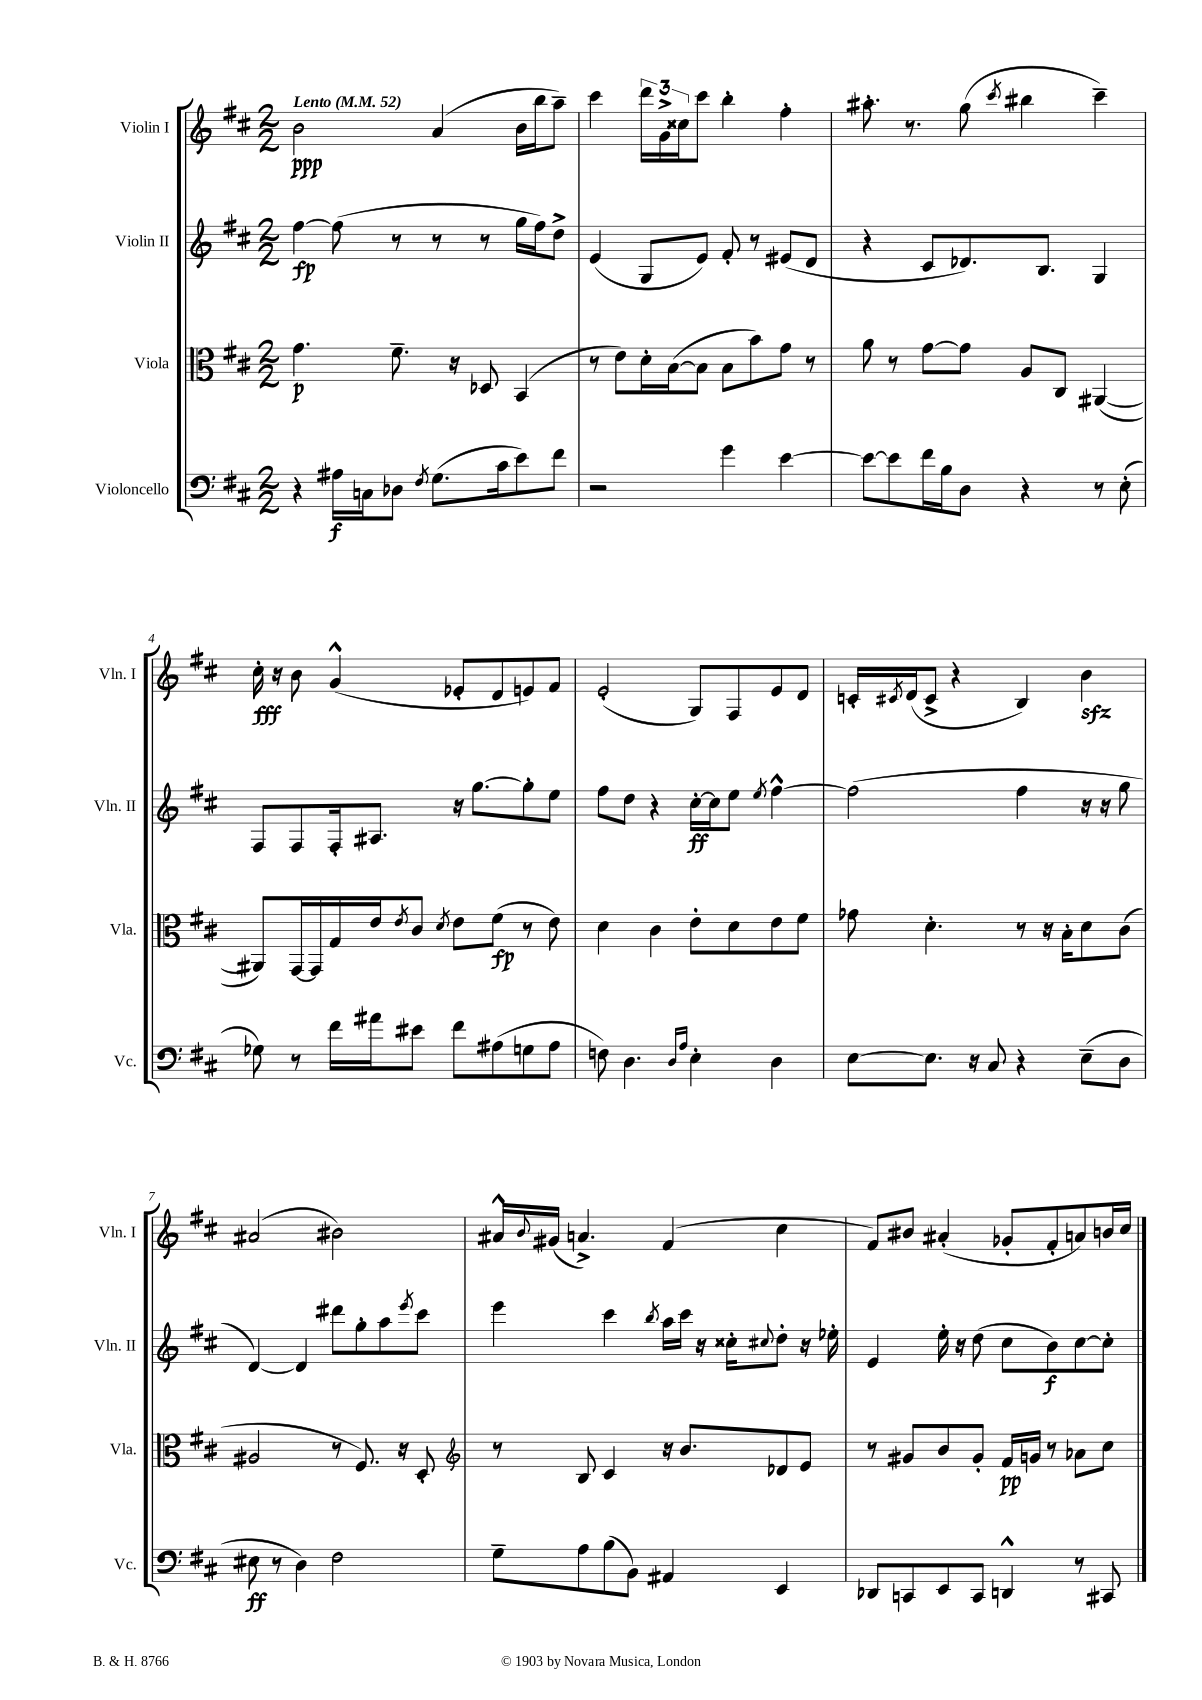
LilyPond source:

<<
\new StaffGroup <<
\new Staff = "s0" \with { instrumentName = "Violin I" shortInstrumentName = "Vln. I" } {
    \clef treble \key d \major \numericTimeSignature \time 2/2 \tempo "Lento" 4 = 52
    b'2\ppp a'4( b'16 b''16 a''8--) |
    cis'''4 \tuplet 3/2 { d'''16 g'16-> cisis''16 } cis'''8 b''4-. fis''4-. |
    ais''8.-. r8. g''8( \acciaccatura { cis'''8 } bis''4 cis'''4--) |
    cis''16-.\fff r16 b'8 g'4-^( ees'8-. d'8 e'8) fis'8 |
    e'2-.( g8) fis8 e'8 d'8 |
    c'16-. \acciaccatura { cis'8 } d'16( cis'8-> r4 b4) b'4\sfz |
    ais'2( bis'2) |
    ais'16-^ \appoggiatura { b'8 } gis'16( a'4.->) fis'4( cis''4 |
    fis'8) bis'8 ais'4-.( ges'8-. fis'8-. a'8) b'16 cis''16 \bar "|." |
}
\new Staff = "s1" \with { instrumentName = "Violin II" shortInstrumentName = "Vln. II" } {
    \clef treble \key d \major \numericTimeSignature \time 2/2
    fis''4~\fp fis''8( r8 r8 r8 g''16 fis''16) d''8-> |
    e'4( g8 e'8) fis'8-. r8 eis'8( d'8 |
    r4 cis'8 des'8.) b8. g4 |
    fis8 fis8 fis16-. ais8. r16 g''8.~ g''8-. e''8 |
    fis''8 d''8 r4 cis''16~-.\ff cis''16 e''8 \acciaccatura { e''8 } fis''4~-^ |
    fis''2( fis''4 r16 r16 g''8 |
    d'4~) d'4 dis'''8 g''8-. a''8 \acciaccatura { e'''8 } cis'''8 |
    e'''4 cis'''4 \acciaccatura { b''8 } a''16 cis'''16 r16 cisis''16-. \appoggiatura { cis''8 } d''8-. r16 ees''16-. |
    e'4 e''16-. r16 d''8( cis''8 b'8\f) cis''8~ cis''8-. \bar "|." |
}
\new Staff = "s2" \with { instrumentName = "Viola" shortInstrumentName = "Vla." } {
    \clef alto \key d \major \numericTimeSignature \time 2/2
    g'4.\p fis'8.-- r16 des8 b,4( |
    r8 e'8) d'16-. b16~( b8 b8 b'8) g'8 r8 |
    a'8 r8 g'8~ g'8 a8 cis8 ais,4~( |
    ais,8) g,16~ g,16 g16 e'16 \acciaccatura { e'8 } cis'8 \acciaccatura { d'8 } e'8 fis'8\fp( r8 e'8) |
    d'4 cis'4 e'8-. d'8 e'8 fis'8 |
    ges'8 d'4.-. r8 r16 b16-. d'8 cis'8( |
    ais2 r8 fis8.) r16 d8-. |
    \clef treble r8 b8 cis'4 r16 b'8. des'8 e'8 |
    r8 gis'8 b'8 gis'8-. fis'16\pp g'16 r8 aes'8 cis''8 \bar "|." |
}
\new Staff = "s3" \with { instrumentName = "Violoncello" shortInstrumentName = "Vc." } {
    \clef bass \key d \major \numericTimeSignature \time 2/2
    r4 ais16\f c16 des8 \acciaccatura { fis8 } g8.( cis'16 e'8) fis'8 |
    r2 g'4 e'4~ |
    e'8~ e'8 fis'16 b16 d8 r4 r8 e8-.( |
    ges8) r8 fis'16 ais'16 eis'8 fis'8 ais8( g8 ais8 |
    f8) d4. \grace { d16 a16 } e4-. d4 |
    e8~ e8. r16 cis8 r4 e8--( d8 |
    eis8\ff r8 d4) fis2 |
    g8-- a8 b8( b,8) ais,4 e,4 |
    des,8 c,8 e,8 c,8 d,4-^ r8 cis,8 \bar "|." |
}
>>
>>
